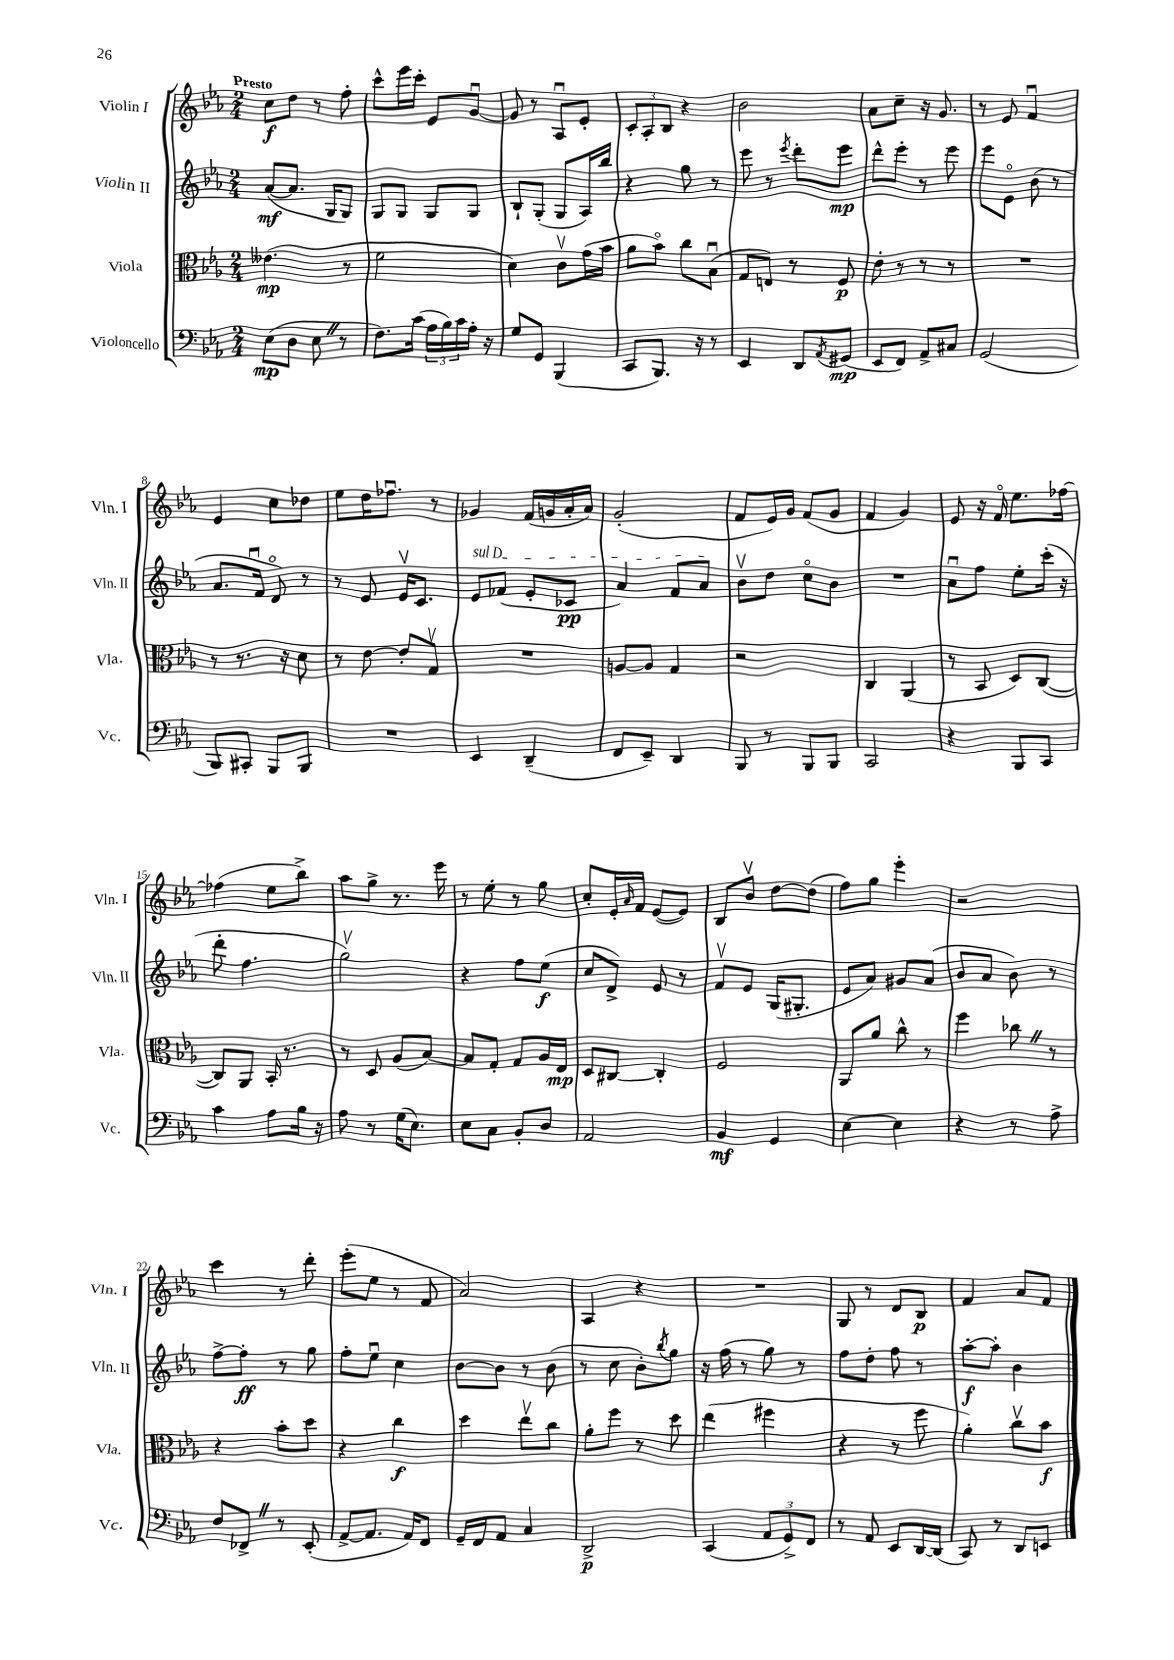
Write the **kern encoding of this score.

**kern	**kern	**kern	**kern
*staff4	*staff3	*staff2	*staff1
*clefF4	*clefC3	*clefG2	*clefG2
*k[b-e-a-]	*k[b-e-a-]	*k[b-e-a-]	*k[b-e-a-]
*M2/4	*M2/4	*M2/4	*M2/4
(8E-	(4.e--	([8a-	8cc
8D	.	8.a-]	8dd
8E-	.	.	8r
.	.	16G	.
8r	8r	8G)	8ff'
=	=	=	=
8.F)	2f	8G	8ccc^^
.	.	8G	16eee-
(16c	.	.	16ccc'
24A-	.	8G	8e-
24B-)	.	.	.
24c	.	.	.
16A-'	.	8G	[8gu
16r	.	.	.
=	=	=	=
8G	4d)	8B-`	8g]
8GG	.	(8G'	8r
(4BBB-	8cv	8G	8A-u
.	(16g	16A-)	8e-'
.	16b-	16bb-	.
=	=	=	=
8CC	8a-	4r	12c'
.	.	.	12A-'
8.BBB-)	8b-o)	.	.
.	.	.	12B-
.	8cc	8gg	4r
16r	.	.	.
8r	(8B-u	8r	.
=	=	=	=
4EE-	8G	8eee-	2b-
.	8E)	8r	.
.	.	8qeee-	.
8DD	8r	8ddd'	.
8qAA-	.	.	.
(8GG#	8F	8eee-	.
=	=	=	=
8EE-	8e-'	8ddd^^	8a-
8FF)	8r	8eee-'	8cc~
8AA-^	8r	8r	16r
.	.	.	8.g
8C#	8r	8eee-	.
=	=	=	=
(2GG	2r	8eee-	8r
.	.	8e-o	8e-
.	.	(8b-	4fu
.	.	8r	.
=	=	=	=
8BBB-)	8r	8.a-	4e-
8CC#'	8.r	.	.
.	.	16fu	.
8BBB-	.	8do)	8cc
.	16r	.	.
8BBB-	8d	8r	8dd-
=	=	=	=
2r	8r	8r	8ee-
.	[8e-	8e-	16dd
.	.	.	8.ff-u
.	8e-']	16e-v	.
.	.	8.c	.
.	8Gv	.	8r
=	=	=	=
4EE-	2r	8e-	4g-
.	.	(8f-	.
(4DD~	.	8e-'	(16f
.	.	.	16g
.	.	8c-	16a-'
.	.	.	16a-)
=	=	=	=
8FF	[8A	4a-)	(2g'
8EE-~)	8A]	.	.
4DD	4G	8f	.
.	.	8a-	.
=	=	=	=
8BBB-	2r	8b-v	8f
8r	.	8dd	16e-)
.	.	.	16g
8BBB-	.	8cco	(8f
8BBB-	.	8b-	8g
=	=	=	=
2CC	4C	2r	4f
.	(4AA-	.	4g)
=	=	=	=
4r	8r	8a-u	8e-
.	8BB-	8ff	16r
.	.	.	16fo
8BBB-	8D)	8ee-'	8.ee-
8CC	([8C	(16ccc'	.
.	.	16r	[16ff-
=	=	=	=
4c	8C])	8ddd'	(4ff-]
.	8AA-	4.ff	.
8A-	16BB-'	.	8ee-
.	8.r	.	.
16B-	.	.	8bb-^)
16r	.	.	.
=	=	=	=
8A-	8r	2ggv)	8aa-
8r	8D	.	8gg^
(16G	(8A-	.	8.r
8.E-)	.	.	.
.	[8B-)	.	.
.	.	.	16eee-
=	=	=	=
8E-	8B-]	4r	8r
8C	8G'	.	8ee-'
8BB-'	8G	8ff	8r
8D	16A-	(8ee-	8gg
.	16E-	.	.
=	=	=	=
2AA-	8D	8cc	8cc'
.	[8C#	8d^)	16e-'
.	.	.	16qqa-
.	.	.	16f
.	4C#']	8e-	([8e-
.	.	8r	8e-])
=	=	=	=
4BB-	2F	8fv	8B-
.	.	8e-	8b-v
4GG	.	(16G	[8dd
.	.	8.G#'	.
.	.	.	(8dd]
=	=	=	=
[4E-	8AA-	8e-	8ff)
.	8a-	8a-)	8gg
4E-]	8cc^^	8g#	4eee-'
.	8r	(8a-	.
=	=	=	=
4r	4ff	8b-	2r
.	.	8a-	.
8r	8cc-	8b-)	.
8A-^	8r	8r	.
=	=	=	=
8F	4r	[8ff^	4ccc
8FF-^	.	8ff']	.
8r	8b-'	8r	8r
(8EE-'	8dd	8gg	8ddd'
=	=	=	=
[8AA-^	4r	8ff'	(8eee-'
8.AA-]	.	8ee-u	8ee-
.	4cc	4cc	8r
16AA-)	.	.	.
8FF	.	.	8f
=	=	=	=
16GG~	4dd	[8b-	2a-)
16FF	.	.	.
8AA-	.	8b-]	.
4C	8ee-v	8r	.
.	8cc	(8b-	.
=	=	=	=
2DD^	8a-'	8r	4A-
.	8ff	8cc	.
.	8r	8b-')	4r
.	.	8qbb-	.
.	8dd	8gg	.
=	=	=	=
(4CC	(4ee-	16r	2r
.	.	(16ff	.
.	.	8r	.
12AA-	4ff#	8gg)	.
12GG^)	.	.	.
.	.	8r	.
12FF	.	.	.
=	=	=	=
8r	4r	8ff	8G
8AA-	.	8dd'	8r
8EE-	8r	8ff	8d
[16DD	8ff	8r	8B-
(16DD]	.	.	.
=	=	=	=
8CC)	4a-')	[8aa-'	4f
8r	.	8aa-']	.
8DD	8ccv	4b-	8a-
8EE	8b-	.	8f
==	==	==	==
*-	*-	*-	*-
